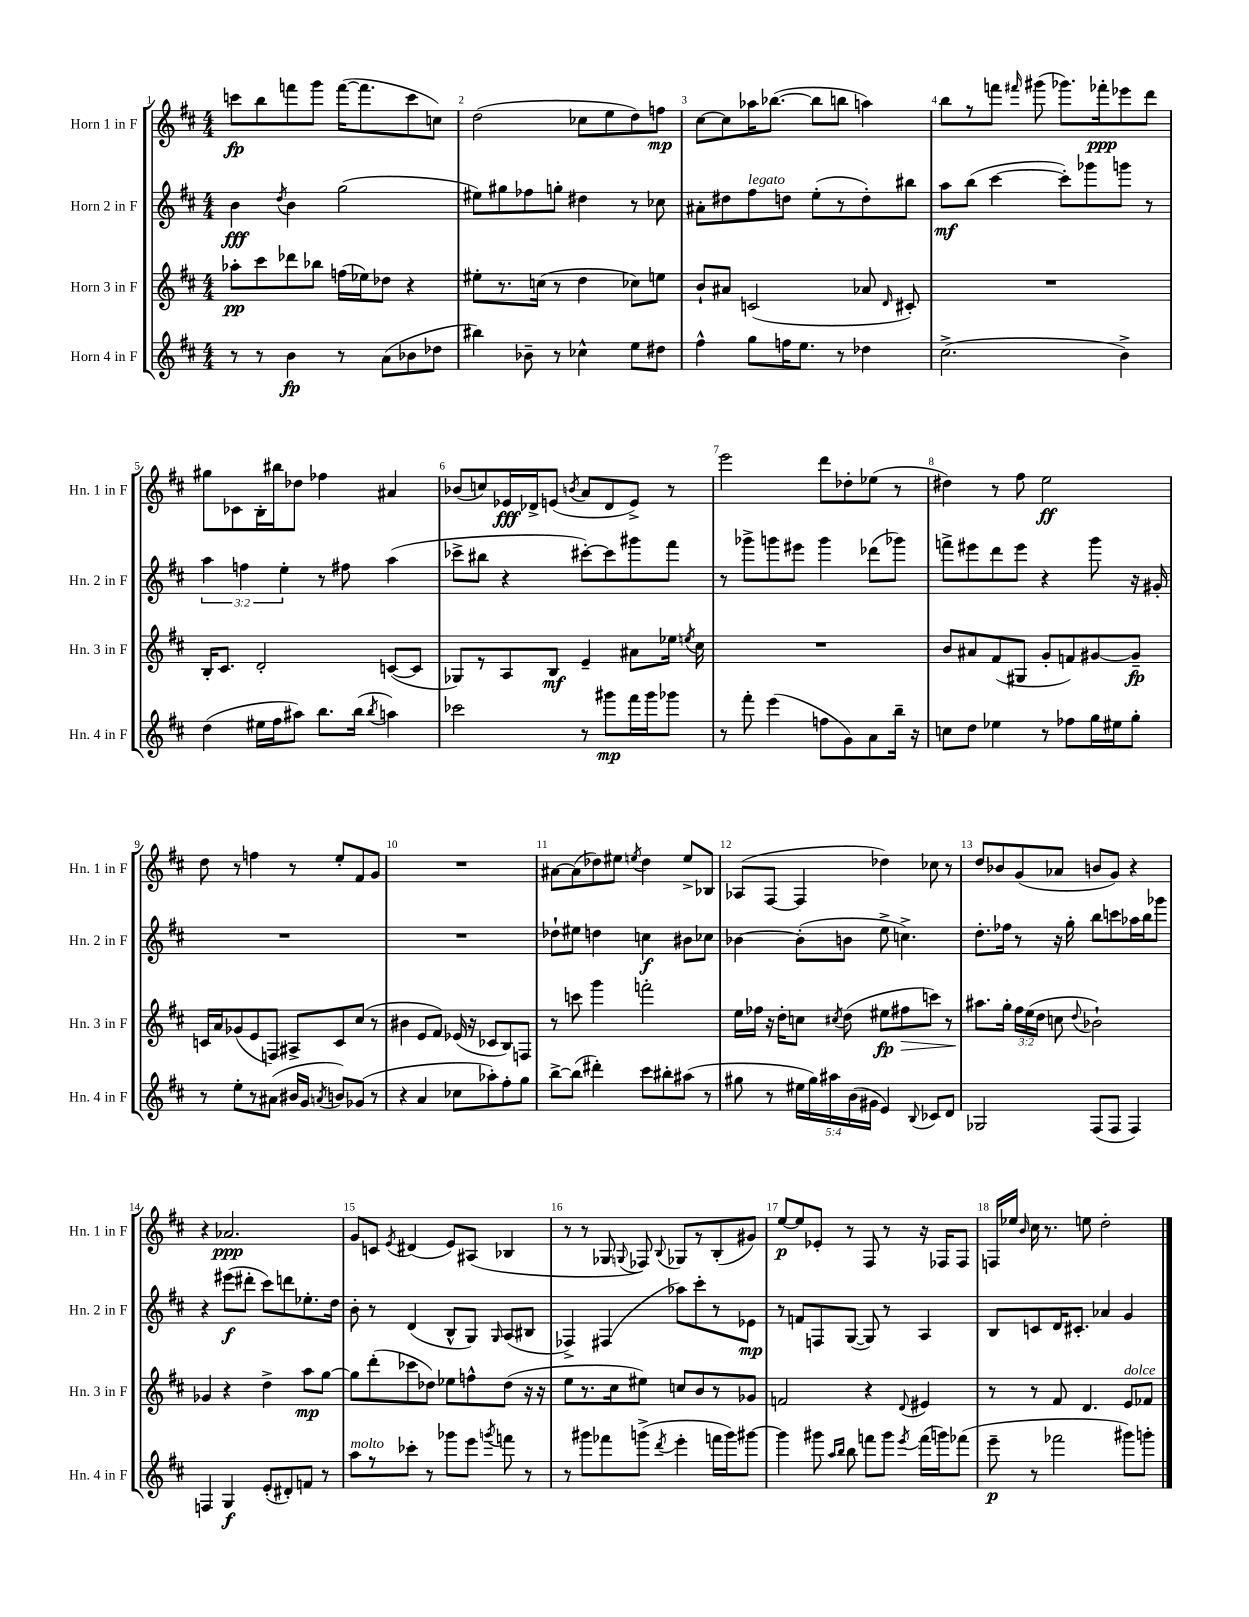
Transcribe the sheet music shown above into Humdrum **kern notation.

**kern	**dynam	**kern	**dynam	**kern	**dynam	**kern	**dynam
*part4	*part4	*part3	*part3	*part2	*part2	*part1	*part1
*staff4	*staff4	*staff3	*staff3	*staff2	*staff2	*staff1	*staff1
*I"Horn 4 in F	*	*I"Horn 3 in F	*	*I"Horn 2 in F	*	*I"Horn 1 in F	*
*I'Hn. 4 in F	*	*I'Hn. 3 in F	*	*I'Hn. 2 in F	*	*I'Hn. 1 in F	*
*clefG2	*	*clefG2	*	*clefG2	*	*clefG2	*
*k[f#c#]	*	*k[f#c#]	*	*k[f#c#]	*	*k[f#c#]	*
*M4/4	*	*M4/4	*	*M4/4	*	*M4/4	*
=1	=1	=1	=1	=1	=1	=1	=1
8r	.	8aa-X'\L	pp	4b\	fff	8cccn\L	fp
8r	.	8ccc#\	.	.	.	8bb\	.
.	.	.	.	8qdd/	.	.	.
4b\	fp	8ddd-X\	.	4b\	.	8fffn\	.
.	.	8bb-X\J	.	.	.	8ggg\J	.
8r	.	(16ffn\LL	.	(2gg\	.	([16fff\KL	.
.	.	16ee-X\J)	.	.	.	8.fff\]	.
(8a\L	.	8dd-X\J	.	.	.	.	.
8b-X\	.	4r	.	.	.	8ccc\	.
8dd-X\J	.	.	.	.	.	8ccn\J)	.
=2	=2	=2	=2	=2	=2	=2	=2
4bb#X\)	.	8ee#X'\L	.	8ee#X\L)	.	(2dd\	.
.	.	8.r	.	8gg#X\	.	.	.
8b-X~\	.	.	.	8ff-X\	.	.	.
.	.	(16ccn\Jk	.	.	.	.	.
8r	.	8r	.	8ggn'\J	.	.	.
4cc-X^^\	.	4dd\	.	4dd#X\	.	8cc-X\L	.
.	.	.	.	.	.	8ee\	.
8ee\L	.	8cc-X\L)	.	8r	.	8dd\)	.
8dd#X\J	.	8een\J	.	8cc-X\	.	8ffn\J	mp
=3	=3	=3	=3	=3	=3	=3	=3
4ff#^^\	.	8b`/L	.	8a#X'\L	.	[8cc#\L	.
.	.	8a#X/J	.	8dd#X\	.	8cc#\]	.
!	!	!	!	!LO:TX:a:i:t=legato	!	!	!
8gg\L	.	(2cn/	.	8ff#\	.	16aa-X\K	.
.	.	.	.	.	.	([8.bb-X\J	.
16ffn\K	.	.	.	8ddn\J	.	.	.
8.ee\J	.	.	.	.	.	.	.
.	.	.	.	(8ee'\L	.	8bb-\L]	.
8r	.	.	.	8r	.	8bbn\J	.
4dd-X\	.	8a-X/	.	8dd'\)	.	4aan\)	.
.	.	16qqd/	.	.	.	.	.
.	.	8c#X'/)	.	8bb#X\J	.	.	.
=4	=4	=4	=4	=4	=4	=4	=4
(2.cc#^\	.	1r	.	8aa\L	mf	8bb\L	.
.	.	.	.	(8bb\J	.	8r	.
.	.	.	.	[4ccc#\	.	8fffn\J	.
.	.	.	.	.	.	16qqfff#X/	.
.	.	.	.	.	.	(8ggg#X\	.
.	.	.	.	8ccc#'\L])	.	8.ggg-X\L)	.
.	.	.	.	8ggg-X\	.	.	.
.	.	.	.	.	.	16fff-X'\k	ppp
4b^\)	.	.	.	8gggn\J	.	8eee-X\	.
.	.	.	.	8r	.	8ddd\J	.
!!LO:LB:g=z
=5	=5	=5	=5	=5	=5	=5	=5
(4dd\	.	16B'/KL	.	6aa\	.	8gg#X\L	.
.	.	8.c#/J	.	.	.	.	.
.	.	.	.	.	.	8c-X\	.
.	.	.	.	6ffn\	.	.	.
16ee#X\LL	.	2d'/	.	.	.	16B'\L	.
16ff#\J	.	.	.	.	.	16bb#X\J	.
.	.	.	.	6ee'\	.	.	.
8aa#X\J)	.	.	.	.	.	8dd-X\J	.
8.bb\L	.	.	.	8r	.	4ff-X\	.
.	.	.	.	8ff#X\	.	.	.
(16bb\Jk	.	.	.	.	.	.	.
8qbb/	.	.	.	.	.	.	.
4aan\)	.	([8cn/L	.	(4aa\	.	4a#X/	.
.	.	8c/J]	.	.	.	.	.
=6	=6	=6	=6	=6	=6	=6	=6
2ccc-X\	.	8G-X/L)	.	8ccc-X^\L	.	(8b-X/L	.
.	.	8r	.	8bb#X\J	.	8ccn/)	.
.	.	8A/	.	4r	.	16e-X/L	fff
.	.	.	.	.	.	16d-X^/J	.
.	.	8B/J	mf	.	.	(8en/J	.
.	.	.	.	.	.	8qbn/	.
8r	.	4e~/	.	[8ccc#X'\L)	.	8a/L	.
8ggg#X\L	mp	.	.	8ccc#\]	.	8d-/	.
16fff#\L	.	8a#X\L	.	8ggg#X\	.	8e^/J)	.
16ggg#\J	.	.	.	.	.	.	.
8ggg-X\J	.	16ee-X\Jk	.	8fff#\J	.	8r	.
.	.	8qeen/	.	.	.	.	.
.	.	16cc#\	.	.	.	.	.
=7	=7	=7	=7	=7	=7	=7	=7
8r	.	1r	.	8r	.	2eee\	.
8fff#'\	.	.	.	8ggg-X^\L	.	.	.
(4eee\	.	.	.	8gggn\	.	.	.
.	.	.	.	8eee#X\J	.	.	.
8ffn\L	.	.	.	4ggg\	.	8ddd\L	.
8g\)	.	.	.	.	.	8dd-X'\	.
8a\	.	.	.	(8ddd-X\L	.	(8ee-X\J	.
16bb~\Jk	.	.	.	8ggg-X\J)	.	8r	.
16r	.	.	.	.	.	.	.
=8	=8	=8	=8	=8	=8	=8	=8
8ccn\L	.	8b/L	.	8fffn^\L	.	4dd#X\)	.
8dd\J	.	8a#X/	.	8eee#X\	.	.	.
4ee-X\	.	(8f#/	.	8ddd\	.	8r	.
.	.	8G#X/J	.	8eee#\J	.	8ff#\	.
8r	.	8g'/L	.	4r	.	2ee\	ff
8ff-X\L	.	8fn/)	.	.	.	.	.
16gg\L	.	[8g#X/	.	8ggg\	.	.	.
16ee#X\J	.	.	.	.	.	.	.
8gg'\J	.	8g#~/J]	fp	16r	.	.	.
.	.	.	.	16g#X'/	.	.	.
!!LO:LB:g=z
=9	=9	=9	=9	=9	=9	=9	=9
8r	.	16cn/LL	.	1r	.	8dd\	.
.	.	16a/J	.	.	.	.	.
8ee'\L	.	(8g-X/	.	.	.	8r	.
8r	.	8e/	.	.	.	4ffn\	.
(8a#X\J	.	8Fn/J)	.	.	.	.	.
16b#X/LL	.	8A#X^/L	.	.	.	8r	.
16g/JJ	.	.	.	.	.	.	.
8qan/	.	.	.	.	.	.	.
8bn/L)	.	8c/	.	.	.	8ee'/L	.
(8g-X/J	.	(8cc#/J	.	.	.	8f#/	.
8r	.	8r	.	.	.	8g/J	.
=10	=10	=10	=10	=10	=10	=10	=10
4r	.	4b#X\	.	1r	.	1r	.
4a/	.	8e/L	.	.	.	.	.
.	.	8f#/J)	.	.	.	.	.
8cc-X\L	.	(16e-X/	.	.	.	.	.
.	.	16r	.	.	.	.	.
8aa-X'\)	.	8c-X/L	.	.	.	.	.
8ff#'\	.	8B/)	.	.	.	.	.
8gg\J	.	8Fn/J	.	.	.	.	.
=11	=11	=11	=11	=11	=11	=11	=11
[8bb^\L	.	8r	.	8dd-X`\L	.	[8a#X\L	.
(8bb\J]	.	8cccn\	.	8ee#X\J	.	(8a#\]	.
4ddd#X'\)	.	4ggg\	.	4ddn\	.	8dd-X\)	.
.	.	.	.	.	.	8ee#X\J	.
.	.	.	.	.	.	8qeen/	.
8ccc#\L	.	2fffn'\	.	4ccn\	f	4dd-\	.
8bb#X'\	.	.	.	.	.	.	.
(8aa#X\J	.	.	.	8b#X\L	.	8ee^/L	.
8r	.	.	.	8cc-X\J	.	8B-X/J	.
=12	=12	=12	=12	=12	=12	=12	=12
8gg#X\	.	16ee\LL	.	[4b-X\	.	(8A-X/L	.
.	.	16ff-X\JJ	.	.	.	.	.
8r	.	16r	.	.	.	[8F#/J	.
.	.	16dd'\KL	.	.	.	.	.
20ee#X\LL	.	8ccn\J	.	(8b-'\L]	.	4F#/]	.
20gg#\)	.	.	.	.	.	.	.
20aa#X\	.	.	.	.	.	.	.
.	.	8qcc#X/	.	.	.	.	.
.	.	(8dd\	.	8bn\J	.	.	.
(20b\	.	.	.	.	.	.	.
20g#X\JJ	.	.	.	.	.	.	.
4e/)	.	8ee#X\L	fp	8ee^\	.	4dd-X\)	.
!	!	!	!LO:HP:b	!	!	!	!
.	.	8ff#X\	>	4.ccn^\)	.	.	.
8qqB/	.	.	.	.	.	.	.
8c-X/L	.	8cccn\J)	.	.	.	8cc-X\	.
8d/J	.	8r	.	.	.	8r	.
=13	=13	=13	=13	=13	=13	=13	=13
2G-X/	.	8.aa#X\L	.	8.dd'\L	.	8dd/L	.
.	.	.	.	.	.	8b-X/	.
.	.	16gg'\Jk	]	16ff-X\Jk	.	.	.
.	.	24ff#\LL	.	8r	.	(8g/	.
.	.	(24ee\	.	.	.	.	.
.	.	24dd\JJ	.	.	.	.	.
.	.	8ccn\	.	16r	.	8a-X/J	.
.	.	.	.	16gg'\	.	.	.
.	.	8qqdd/	.	.	.	.	.
(8F#/L	.	2b-X`\)	.	8bb\L	.	8bn/L	.
8F#/J	.	.	.	8cccn\	.	8g/J)	.
4F#/)	.	.	.	16aa-X\L	.	4r	.
.	.	.	.	16bb\J	.	.	.
.	.	.	.	8ggg-X\J	.	.	.
!!LO:LB:g=z
=14	=14	=14	=14	=14	=14	=14	=14
4Fn/	.	4g-X/	.	4r	.	4r	.
4G/	f	4r	.	(8eee#X\L	f	2.a-X/	ppp
.	.	.	.	8ddd#X'\J	.	.	.
(8e'/L	.	4dd^\	.	8ccc#\L)	.	.	.
8d#X'/)	.	.	.	8dddn\	.	.	.
8fn/J	.	8aa\L	mp	8.ee-X'\	.	.	.
8r	.	[8gg\J	.	.	.	.	.
.	.	.	.	16dd\Jk	.	.	.
=15	=15	=15	=15	=15	=15	=15	=15
!LO:TX:a:i:t=molto	!	!	!	!	!	!	!
8aa\L	.	8gg\L]	.	8b'\	.	8g/L	.
8r	.	(8ddd'\	.	8r	.	8cn/J	.
.	.	.	.	.	.	8qe/	.
8ccc-X'\J	.	8ccc-X\	.	(4d/	.	(4d#X/	.
8r	.	8dd-X\J)	.	.	.	.	.
8ggg-X\L	.	8ee-X\L	.	8B^^/L	.	8e/L)	.
8eee\J	.	8ffn^^\	.	8G/J)	.	(8A#X/J	.
8qgggn/	.	.	.	16qqG/	.	.	.
8fffn\	.	(8dd-\J	.	(8A/L	.	4B-X/	.
8r	.	16r	.	8B#X/J	.	.	.
.	.	16r	.	.	.	.	.
=16	=16	=16	=16	=16	=16	=16	=16
8r	.	8ee\L	.	4F-X^/)	.	8r	.
8ggg#X\L	.	8.r	.	.	.	8r	.
8fff-X\	.	.	.	(4F#X/	.	8G-X/	.
.	.	16cc#\k	.	.	.	.	.
.	.	.	.	.	.	8qqGn/	.
(8gggn^\J	.	8ee#X\J)	.	.	.	8F-X/)	.
8qddd/	.	.	.	.	.	8qqB/	.
4eee'\	.	8ccn/L	.	8aa-X\L)	.	8G-X/L	.
.	.	8b/	.	8ccc#'\	.	8r	.
16fffn\LL	.	8r	.	8r	.	(8B'/	.
16ggg\J)	.	.	.	.	.	.	.
[8ggg#X\J	.	8g-X/J	.	8e-X\J	mp	8g#X/J)	.
=17	=17	=17	=17	=17	=17	=17	=17
4ggg#\]	.	2fn/	.	8r	.	[8ee/L	p
.	.	.	.	8fn/L	.	8ee/]	.
8ggg#X\	.	.	.	8Fn/	.	8e-X'/J	.
16qqaa/LL	.	.	.	.	.	.	.
16qqbb/JJ	.	.	.	.	.	.	.
8bb\	.	.	.	([8G/J	.	8r	.
8fffn\L	.	4r	.	8G/])	.	8F#/	.
8ggg#\J	.	.	.	8r	.	8r	.
8qeee/	.	8qqd/	.	.	.	.	.
(16fff\LL	.	4e#X/	.	4A/	.	16r	.
16gggn\J)	.	.	.	.	.	16F-X/KL	.
(8fff-X\J	.	.	.	.	.	8F-/J	.
=18	=18	=18	=18	=18	=18	=18	=18
8eee~\	p	8r	.	8B/L	.	16Fn/LL	.
.	.	.	.	.	.	16ee-X/JJ	.
.	.	.	.	.	.	16qqb/	.
8r	.	8r	.	8cn/	.	16cc#\	.
.	.	.	.	.	.	8.r	.
2fff-X\	.	8f#/	.	16d/K	.	.	.
.	.	.	.	8.c#X'/J	.	.	.
.	.	4.d/	.	.	.	8een\	.
.	.	.	.	4a-X/	.	2dd'\	.
!	!	!LO:TX:a:i:t=dolce	!	!	!	!	!
8ggg#X\L)	.	8e/L	.	4g/	.	.	.
8gggn'\J	.	8f-X/J	.	.	.	.	.
==	==	==	==	==	==	==	==
*-	*-	*-	*-	*-	*-	*-	*-
